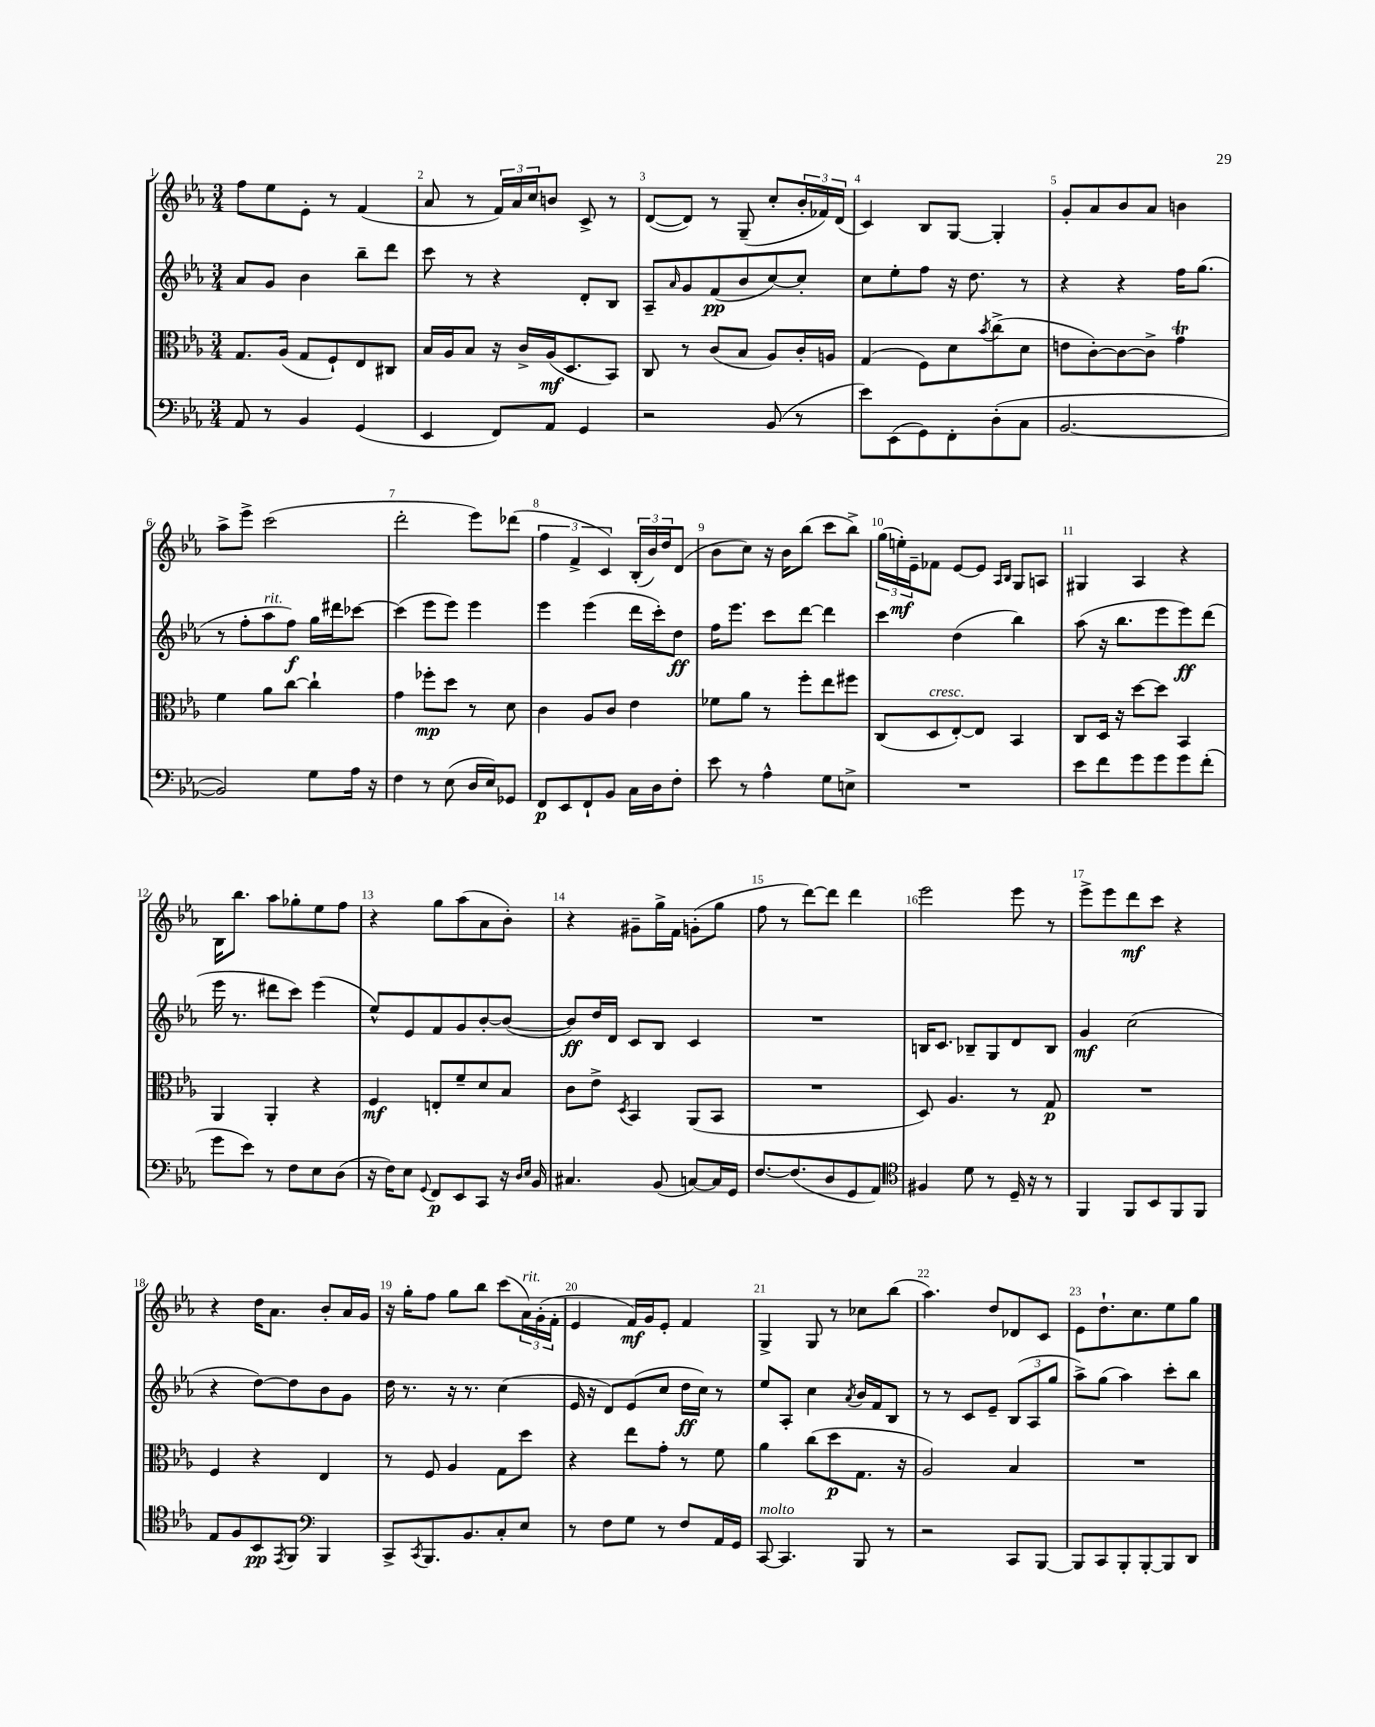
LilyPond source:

<<
\new StaffGroup <<
\new Staff = "s0" {
    \clef treble \key ees \major \numericTimeSignature \time 3/4
    f''8 ees''8 ees'8-. r8 f'4( |
    aes'8 r8 \tuplet 3/2 { f'16) aes'16 c''16 } b'8 c'8-> r8 |
    d'8~( d'8) r8 g8--( c''8-. \tuplet 3/2 { bes'16-. fes'16) d'16( } |
    c'4) bes8 g8~ g4-. |
    g'8-. aes'8 bes'8 aes'8 b'4 |
    aes''8-> ees'''8-> c'''2( |
    d'''2-. ees'''8) des'''8( |
    \tuplet 3/2 { f''4 f'4-> c'4) } \tuplet 3/2 { bes16-.( bes'16) d''16 } d'8( |
    bes'8 c''8) r16 bes'16 bes''8( c'''8 bes''8->) |
    \tuplet 3/2 { g''16( e''16-.\mf) ees'16-- } fes'8 ees'8~ ees'8 \grace { aes16 bes16 } g8 a8 |
    gis4 aes4 r4 |
    bes16 bes''8. aes''8 ges''8-. ees''8 f''8 |
    r4 g''8 aes''8( aes'8 bes'8-.) |
    r4 gis'8-- g''16-> f'16 g'8-.( g''8 |
    f''8 r8 d'''8~) d'''8 d'''4 |
    ees'''2 ees'''8 r8 |
    ees'''8-> ees'''8 d'''8\mf c'''8 r4 |
    r4 d''16 aes'8. bes'8-. aes'16 g'16 |
    r16 g''16-. f''8 g''8 bes''8 c'''8( \tuplet 3/2 { aes'16^\markup { \italic "rit." }) g'16-.( f'16-. } |
    ees'4 f'16\mf) g'16 ees'8-. f'4 |
    g4-> g8 r8 ces''8 bes''8( |
    aes''4.) d''8 des'8 c'8 |
    ees'8 d''8.-! c''8. ees''8 g''8 \bar "|." |
}
\new Staff = "s1" {
    \clef treble \key ees \major \numericTimeSignature \time 3/4
    aes'8 g'8 bes'4 bes''8-- d'''8 |
    c'''8 r8 r4 d'8-. bes8 |
    aes8-- \grace { aes'16 } g'8 f'8\pp( bes'8 c''8~) c''8-. |
    c''8 ees''8-. f''8 r16 d''8. r8 |
    r4 r4 f''16 g''8.( |
    r8 f''8-. aes''8^\markup { \italic "rit." } f''8\f) g''16 dis'''16 ces'''8~ |
    ces'''4( ees'''8 ees'''8) ees'''4 |
    ees'''4 ees'''4( d'''16 c'''16-.) d''8\ff |
    f''16 ees'''8. c'''8 d'''8~ d'''4 |
    c'''4 d''4( bes''4) |
    aes''8( r16 bes''8. ees'''8 ees'''8\ff) d'''8( |
    ees'''16 r8. dis'''8 c'''8) ees'''4( |
    ees''8-^) ees'8 f'8 g'8 bes'8~-. bes'8~( |
    bes'8\ff) d''16 d'16 c'8 bes8 c'4 |
    R2. |
    b16 c'8. bes8-- g8 d'8 bes8 |
    g'4\mf c''2( |
    r4 d''8~) d''8 bes'8 g'8 |
    d''16 r8. r16 r8. c''4( |
    ees'16 r16 d'8) ees'8( c''8 d''16\ff c''16) r8 |
    ees''8 aes8-. c''4 \acciaccatura { aes'8 } bes'16 f'16 bes8 |
    r8 r8 c'8 ees'8-- \tuplet 3/2 { bes8( aes8 g''8 } |
    aes''8->) g''8( aes''4) c'''8-. bes''8 \bar "|." |
}
\new Staff = "s2" {
    \clef alto \key ees \major \numericTimeSignature \time 3/4
    g8. aes16( g8 f8-!) ees8 cis8 |
    bes16 aes16 bes8 r16 c'16-> aes16\mf( d8. bes,8) |
    c8 r8 c'8( bes8 aes8) c'16-. a16 |
    g4( f8) d'8 \acciaccatura { bes'8 } c''8->( d'8 |
    e'8 c'8~-.) c'8~ c'8-> g'4\trill |
    f'4 aes'8 c''8~ c''4-! |
    g'4 fes''8-.\mp d''8 r8 d'8 |
    c'4 aes8 c'8 ees'4 |
    fes'8 aes'8 r8 f''8-. ees''8 fis''8 |
    c8( d8^\markup { \italic "cresc." } ees8~-.) ees8 bes,4 |
    c8 d16 r16 d''8~ d''8 bes,4 |
    aes,4 aes,4-. r4 |
    f4\mf e8-. f'8-- d'8 bes8 |
    c'8 ees'8-> \acciaccatura { d8 } bes,4 aes,8( bes,8 |
    R2. |
    d8) aes4. r8 g8\p |
    R2. |
    f4 r4 ees4 |
    r8 f8 aes4 g8 d''8 |
    r4 ees''8 g'8-. r8 f'8 |
    aes'4 c''8( d''8\p g8. r16 |
    aes2) bes4 |
    R2. \bar "|." |
}
\new Staff = "s3" {
    \clef bass \key ees \major \numericTimeSignature \time 3/4
    aes,8 r8 bes,4 g,4( |
    ees,4 f,8) aes,8 g,4 |
    r2 bes,8( r8 |
    ees'8) ees,8( g,8) f,8-. d8-.( c8 |
    bes,2.~ |
    bes,2) g8 aes16 r16 |
    f4 r8 ees8( d16 ees16) ges,8 |
    f,8\p ees,8 f,8-! bes,8 c16 d16 f8-. |
    ees'8 r8 aes4-^ g8 e8-> |
    R2. |
    ees'8 f'8 g'8 g'8 g'8 f'8-.( |
    g'8 ees'8) r8 f8 ees8 d8( |
    r16 f16) ees8 \appoggiatura { g,8 } f,8\p ees,8 c,8 r16 \grace { d16 ees16 } bes,16 |
    cis4. bes,8( c8~) c16 g,16 |
    f8.~ f8.( d8 g,8 aes,8) |
    \clef tenor fis4 d'8 r8 d16-- r16 r8 |
    f,4 f,8 bes,8 f,8 f,8 |
    ees8 f8 bes,8\pp \acciaccatura { ees,8 } f,8 \clef bass bes,,4 |
    c,8-> \acciaccatura { c,8 } bes,,8. bes,8. c8-. ees8 |
    r8 f8 g8 r8 f8 aes,16 g,16 |
    c,8~^\markup { \italic "molto" } c,4. bes,,8 r8 |
    r2 c,8 bes,,8~ |
    bes,,8 c,8 bes,,8-. bes,,8~-. bes,,8 d,8 \bar "|." |
}
>>
>>
\layout { \context { \Score \override BarNumber.break-visibility = ##(#f #t #t) barNumberVisibility = #all-bar-numbers-visible } }
